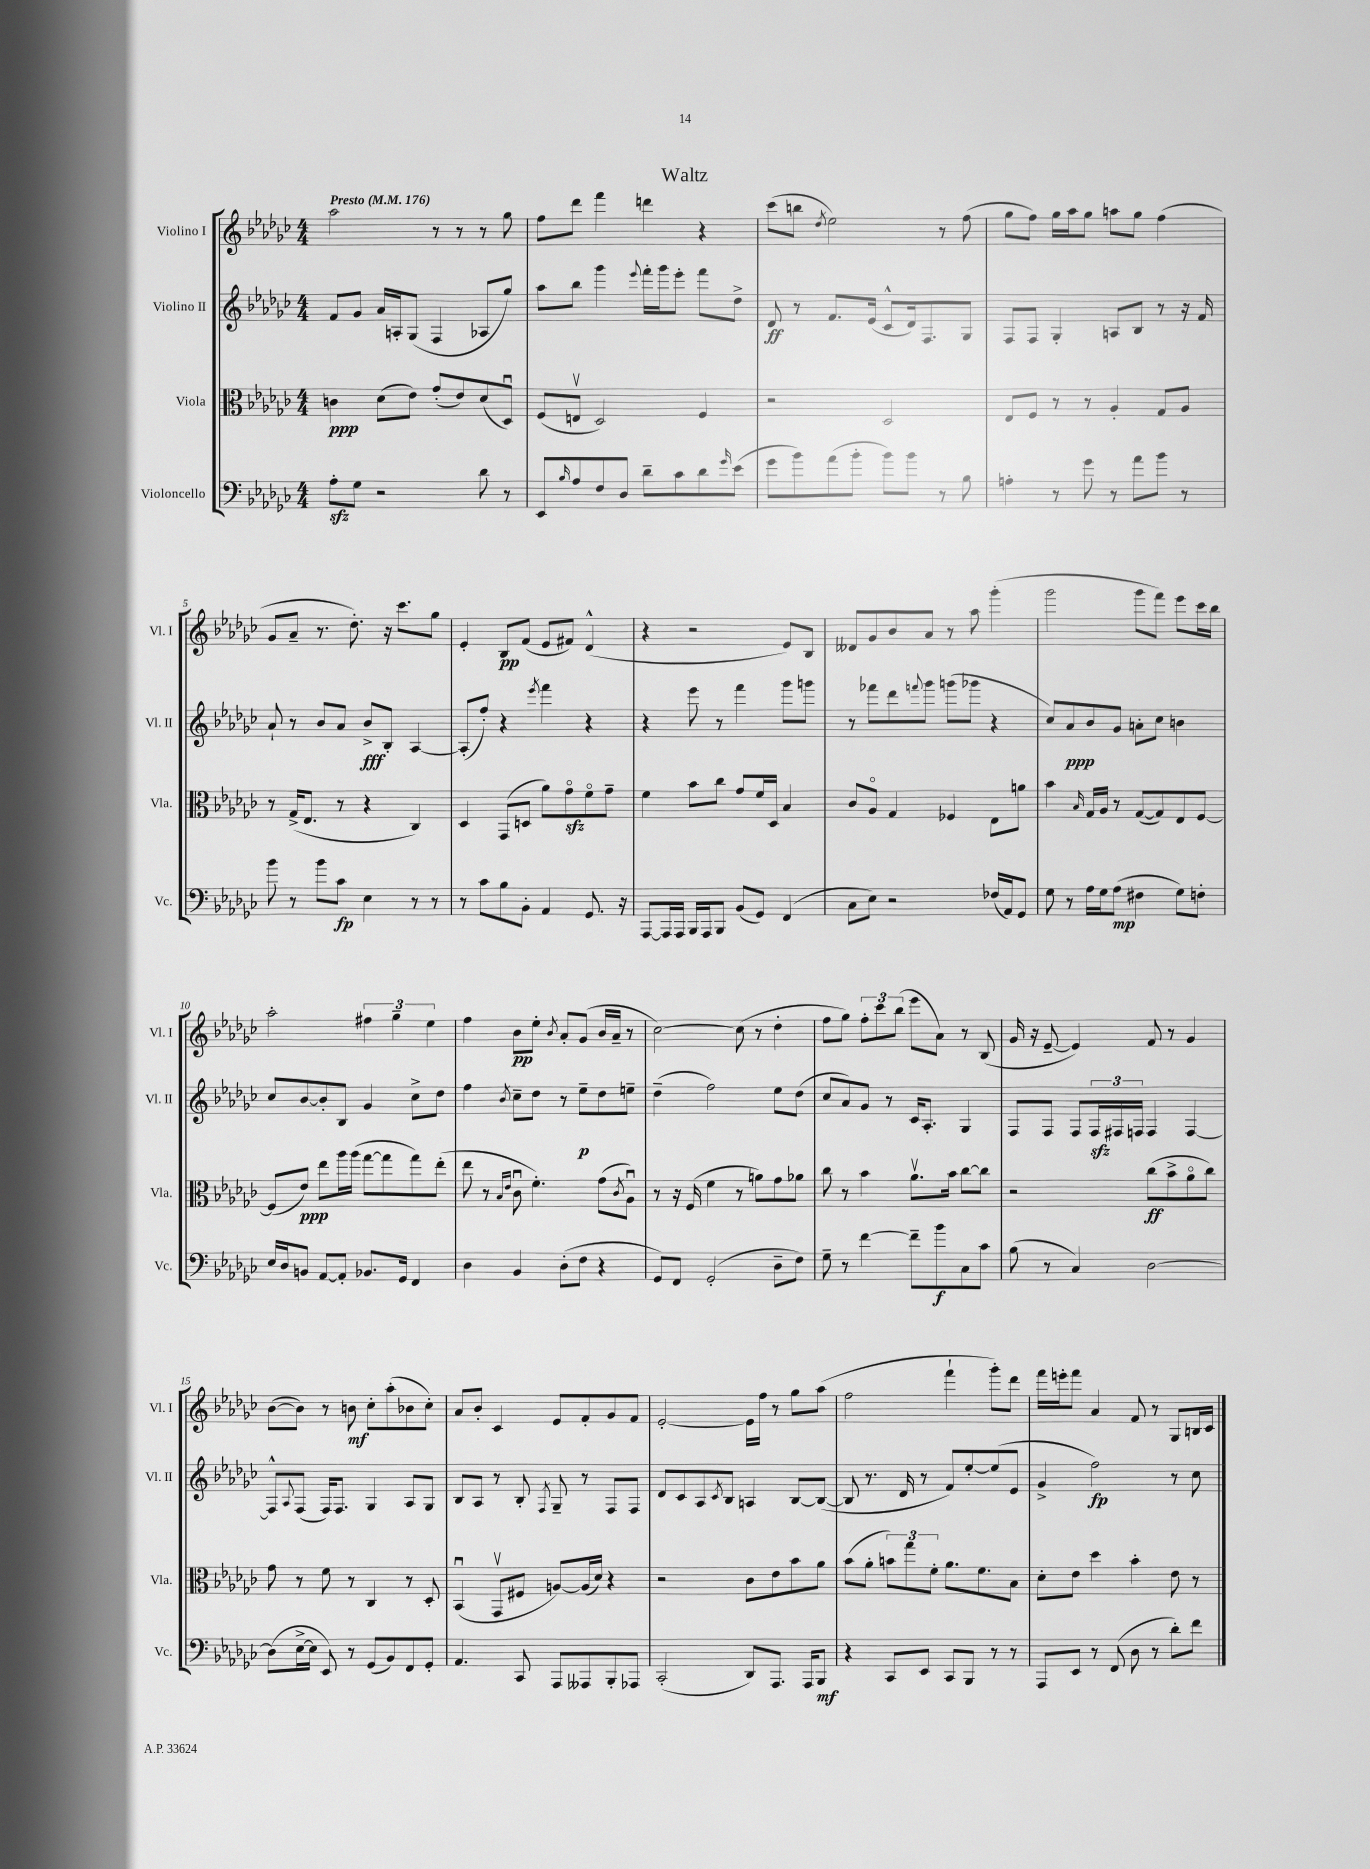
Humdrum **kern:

**kern	**kern	**kern	**kern
*staff4	*staff3	*staff2	*staff1
*clefF4	*clefC3	*clefG2	*clefG2
*k[b-e-a-d-g-c-]	*k[b-e-a-d-g-c-]	*k[b-e-a-d-g-c-]	*k[b-e-a-d-g-c-]
*M4/4	*M4/4	*M4/4	*M4/4
*MM176	*MM176	*MM176	*MM176
8A-'\L	4c\	8f/L	2aa-\
8G-\J	.	8g-/J	.
2r	(8d-\L	16a-/LL	.
.	.	16A'/J	.
.	8e-\J)	(8G-/J	.
.	(8g-'/L	4F/	8r
.	8e-/)	.	8r
8d-\	(8d-/	8A-/L	8r
8r	8D-u/J)	8gg-/J)	8gg-\
=	=	=	=
8EE-/L	(8F/L	8aa-\L	8ff\L
16qqB-/	.	.	.
8A-/	8Ev/J	8bb-\J	8ddd-\J
8F/	2D-/)	4ggg-\	4fff\
8D-/J	.	.	.
.	.	8qqeee-/	.
8d-~\L	.	16fff'\LL	4ddd\
.	.	16ggg-\J	.
8c-\	.	8eee-'\J	.
8d-\	4F/	8fff\L	4r
16qqg-/	.	.	.
(8e-\J	.	8dd-^\J	.
=	=	=	=
8g-\L	2r	8d-/	(8ccc-\L
8b-\)	.	8r	8bb\J
.	.	.	8qdd-/
(8a-\	.	8.f/L	2ee-\)
8b-'\J	.	.	.
.	.	(16e-/Jk	.
8b-\L)	2D-/	8c-^^/L	.
8b-\J	.	16d-/k)	.
.	.	8.F/	.
8r	.	.	8r
8B-\	.	8G-/J	(8ff\
=	=	=	=
4A'\	8E-/L	8F/L	8gg-\L
.	8F/J	8F/J	8ff\J)
8r	8r	4G-'/	16gg-\LL
.	.	.	16aa-\J
8g-\	8r	.	8gg-\J
8r	4A-'/	8A/L	8aa\L
8a-\L	.	8B-/J	8gg-\J
8b-\J	8G-/L	8r	(4ff\
8r	8A-/J	16r	.
.	.	16f/	.
=	=	=	=
8b-\	8r	8a-`/	8g-/L
8r	(16G-^/LK	8r	8a-~/J
.	8.E-/J	.	.
8b-\L	.	8b-/L	8.r
8c-\J	8r	8a-/J	.
.	.	.	8.dd-'\)
4E-\	4r	8b-^/L	.
.	.	8B-'/J	16r
.	.	.	8.ccc-\L
8r	4C-/)	[4A-/	.
8r	.	.	8gg-\J
=	=	=	=
8r	4D-/	(8A-'/]L	4e-'/
8c-\L	.	8ff'/J)	.
8B-\	(8GG-/L	4r	8B-/L
8BB-'\J	8D/J	.	(8f/J
.	.	8qeee-/	.
4AA-/	8a-\L)	4fff\	8e-/L
.	8g-o\	.	8f#/J)
8.GG-/	8fo\	4r	(4d-^^/
.	8g-~\J	.	.
16r	.	.	.
=	=	=	=
[8AAA-/L	4f\	4r	4r
16AAA-/]L	.	.	.
16AAA-/JJ	.	.	.
16BBB-/LL	8b-\L	8eee-\	2r
16AAA-/J	.	.	.
8BBB-/J	8cc-\J	8r	.
(8BB-/L	8g-/L	4fff\	.
8GG-/J)	16f/L	.	.
.	16D-/JJ	.	.
(4FF/	4B-/	8ggg-\L	8e-/L)
.	.	8ggg\J	8B-/J
=	=	=	=
8C-\L	8c-/L	8r	8d--/L
8E-\J)	8A-o/J	8fff-\L	8g-/
2r	4G-/	8ddd-\	8b-/
.	.	8qqfff/	.
.	.	8ggg-\J	8a-/J
.	4F-/	(8ggg\L	8r
.	.	8ggg-\J	8aa-\
(16F-/LL	8E-\L	4r	(4ggg-'\
16AA-/J)	.	.	.
8GG-/J	8a\J	.	.
=	=	=	=
8G-\	4b-\	8cc-/L)	2ggg-\
8r	.	8a-/	.
.	16qqB-/	.	.
16A-\LL	16G-/LL	8b-/	.
16G-\J	16A-/JJ	.	.
(8A-\J	8r	8g-/J	.
4F#\	([8G-/L	8a'\L	8ggg-\L
.	8G-/])	8cc-\J	8fff\J)
8G-\L)	8E-/	4b\	8eee-\L
8F'\J	[8F/J	.	16ccc-\L
.	.	.	16bb-\JJ
=	=	=	=
16E-/LL	(8F/]L	8cc-/L	2aa-'\
16D-/J	.	.	.
8BB/J	8e-/J)	[8b-/	.
[8AA-/L	8ee-\L	8b-'/]	.
8AA-'/]J	16aa-\L	8B-/J	.
.	(16aa-\JJ	.	.
8.BB-/L	[8gg-\L	4g-/	6ff#\
.	8gg-\]	.	.
.	.	.	6gg-~\
16GG-/Jk	.	.	.
4FF/	8gg-\)	8cc-^\L	.
.	.	.	6ee-\
.	(8ee-'\J	8dd-\J	.
=	=	=	=
4D-\	8ee-\	4ff\	4ff\
.	8r	.	.
.	16qqB-/LL	.	.
.	16qqe-/JJ	8qb-/	.
4BB-/	8c-u\	8cc-~\L	8b-\L
.	4.f'\)	8dd-\J	8ee-'\J
.	.	.	8qb-/
(8D-'\L	.	8r	8a-'/L
8F\J	.	8ee-~\L	(8g-/J
4r	(8g-\L	8dd-\	16b-/LL
.	.	.	16a-~/JJ
.	8qc-/	.	.
.	8A-u\J)	8ee~\J	8r
=	=	=	=
8GG-/L)	8r	(4dd-~\	[2cc-\)
8FF/J	16r	.	.
.	(16F/	.	.
(2GG-'/	4f\	2ff\)	.
.	8r	.	(8cc-\]
.	8a\L)	.	8r
8D-~\L	8g-\	8ee-\L	4dd-'\
8F\J)	8a-\J	(8dd-\J	.
=	=	=	=
8G-~\	8cc-\	8cc-/L	8ff\L
8r	8r	8a-/)	8gg-\J)
[4f\	4b-\	8g-/J	12ff'\L
.	.	.	12ccc-\
.	.	8r	.
.	.	.	(12bb-\J
8f~\]L	8.a-v\L	16c-/LK	8eee-\L
.	.	8.A-'/J	.
8b-\	.	.	8a-\J)
.	16b-\Jk	.	.
8C-\	[8cc-\L	4G-/	8r
8c-\J	8cc-\]J	.	(8B-/
=	=	=	=
(8B-\	2r	8F/L	16g-/
.	.	.	16r
8r	.	8F/J	[8e-~/
4C-/)	.	8F/L	4e-/])
.	.	24F/L	.
.	.	24F#/	.
.	.	24F/JJ	.
[2D-\	(8cc-\L	4F/	8f/
.	8b-^\	.	8r
.	8a-o\	[4F/	4g-/
.	8cc-\J)	.	.
=	=	=	=
(8D-\]L	8g-\	8F^^/]L	([8b-\L
.	.	8qqA-/	.
[16E-^\L	8r	(8F/J	8b-\]J)
16E-\]JJ	.	.	.
8EE-/)	8f\	16F/LK)	8r
.	.	8.F/J	.
8r	8r	.	8b\
(8GG-/L	4C-/	4G-/	8cc-'\L
8BB-/)	.	.	(8aa-'\
8FF/	8r	8A-/L	8b-\
8GG-'/J	8D-'/	8G-/J	8cc-'\J)
=	=	=	=
4.AA-/	(4BB-u/	8B-/L	8a-/L
.	.	8A-/J	8b-'/J
.	8GG-v/L	8r	4c-/
8CC-/	8F#/J	8B-'/	.
.	.	8qF/	.
8AAA-/L	[8A/L)	8G-~/	8e-/L
8AAA--/	(16A/]L	8r	8f'/
.	16d-/JJ)	.	.
8BBB-'/	4r	8F/L	8g-/
8AAA-/J	.	8F/J	8f/J
=	=	=	=
(2CC-'/	2r	8d-/L	[2e-'/
.	.	8c-/	.
.	.	8A-/	.
.	.	8qc-/	.
.	.	8B-/J	.
8DD-/L)	8c-\L	4A/	16e-\]LL
.	.	.	16ff\JJ
8.AAA-/J	8e-\	.	8r
.	8b-\	[8B-/L	8gg-\L
16AAA-/LK	.	.	.
8BBB-/J	8a-\J	(8B-/_J	(8aa-\J
=	=	=	=
4r	(8b-\L	8B-/]	2ff\
.	8a-'\J	8.r	.
8CC-/L	12b\L)	.	.
.	.	16d-/	.
.	12gg-\	.	.
8EE-/J	.	8r	.
.	12f'\J	.	.
8CC-/L	8.a-\L	8f/L)	4fff`\
8BBB-/J	.	[8ee-'/	.
.	8.f\	.	.
8r	.	(8ee-/]	8ggg-'\L)
8r	8B-\J	8e-/J	8ddd-\J
=	=	=	=
8AAA-/L	8d-'\L	4g-^/	16fff\LL
.	.	.	16eee'\J
8EE-/J	8e-\J	.	8fff\J
8r	4dd-\	2ff\)	4a-/
(8FF/	.	.	.
8D-\	4b-'\	.	8f/
8r	.	.	8r
8d-'\L)	8e-\	8r	8G-/L
8f\J	8r	8cc-\	16B/L
.	.	.	16c-/JJ
==	==	==	==
*-	*-	*-	*-
